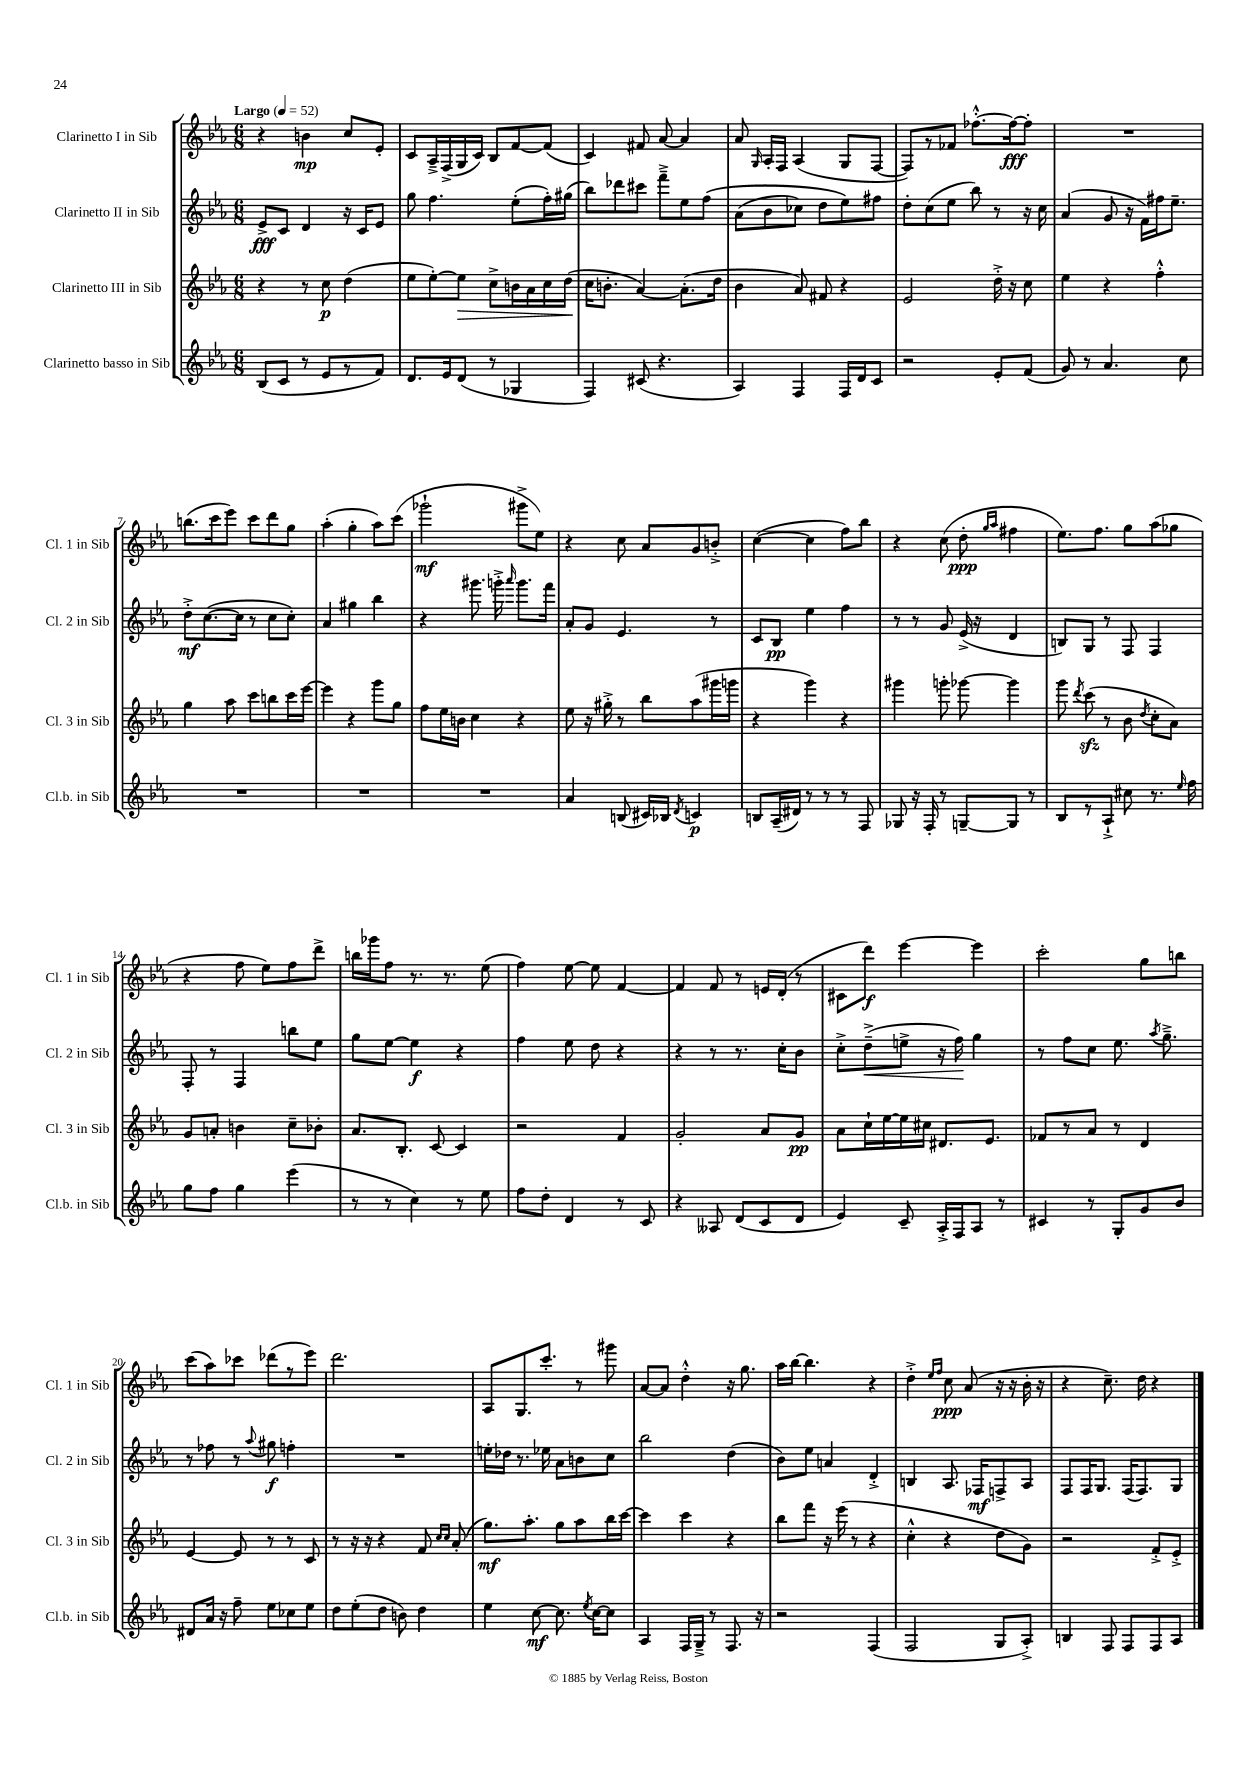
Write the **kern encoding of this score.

**kern	**dynam	**kern	**dynam	**kern	**dynam	**kern	**dynam
*part4	*part4	*part3	*part3	*part2	*part2	*part1	*part1
*staff4	*staff4	*staff3	*staff3	*staff2	*staff2	*staff1	*staff1
*I"Clarinetto basso in Sib	*	*I"Clarinetto III in Sib	*	*I"Clarinetto II in Sib	*	*I"Clarinetto I in Sib	*
*I'Cl.b. in Sib	*	*I'Cl. 3 in Sib	*	*I'Cl. 2 in Sib	*	*I'Cl. 1 in Sib	*
*clefG2	*	*clefG2	*	*clefG2	*	*clefG2	*
*k[b-e-a-]	*	*k[b-e-a-]	*	*k[b-e-a-]	*	*k[b-e-a-]	*
*M6/8	*	*M6/8	*	*M6/8	*	*M6/8	*
*MM52	*	*MM52	*	*MM52	*	*MM52	*
=1	=1	=1	=1	=1	=1	=1	=1
!	!	!	!	!	!	!LO:TX:a:B:t=Largo	!
(8B-/L	.	4r	.	8e-^/L	fff	4r	.
8c/J	.	.	.	8c/J	.	.	.
8r	.	8r	.	4d/	.	4bn\	mp
8e-/L	.	8cc\	p	.	.	.	.
8r	.	(4dd\	.	16r	.	8cc/L	.
.	.	.	.	16c/KL	.	.	.
8f/J)	.	.	.	8e-/J	.	8e-'/J	.
=2	=2	=2	=2	=2	=2	=2	=2
8.d/L	.	8ee-\L	.	8gg\	.	8c/L	.
.	.	[8ee-'\)	.	4.ff\	.	16A-~^/L	.
16e-/k	.	.	.	.	.	(16F^/	.
!	!	!	!LO:HP:b	!	!	!	!
(8d/J	.	8ee-\J]	>	.	.	16G/	.
.	.	.	.	.	.	16c/JJ)	.
8r	.	8cc^\L	.	.	.	8B-/L	.
4G-X/	.	16bn\L	.	(8ee-'\L	.	[8f/	.
.	.	16a-\	.	.	.	.	.
.	.	16cc\	.	16ff'\L)	.	(8f/J]	.
.	.	(16dd\JJ	.	(16gg#X\JJ	.	.	.
.	.	.	]	.	.	.	.
=3	=3	=3	=3	=3	=3	=3	=3
4F/)	.	16cc\KL	.	8bb-\L)	.	4c/)	.
.	.	8.bn'\J	.	.	.	.	.
.	.	.	.	8ddd-X\	.	.	.
(8c#X/	.	[4a-/)	.	8ccc#X\J	.	8f#X/	.
4.r	.	.	.	8fff~^\L	.	[8a-/	.
.	.	(8.a-'\L]	.	8ee-\	.	4a-/]	.
.	.	.	.	(8ff\J	.	.	.
.	.	16dd\Jk	.	.	.	.	.
=4	=4	=4	=4	=4	=4	=4	=4
4A-/)	.	4b-\	.	(8a-\L	.	8a-/	.
.	.	.	.	.	.	16qqG/	.
.	.	.	.	8b-\	.	16A-'/LL	.
.	.	.	.	.	.	16F/JJ	.
4F/	.	8a-/)	.	8cc-X\J)	.	(4A-/	.
.	.	8f#X/	.	8dd\L	.	.	.
16F/LL	.	4r	.	8ee-\)	.	8G/L	.
16d/J	.	.	.	.	.	.	.
8c/J	.	.	.	8ff#X\J	.	[8F/J	.
=5	=5	=5	=5	=5	=5	=5	=5
2r	.	2e-/	.	8dd'\L	.	8F/L])	.
.	.	.	.	(8cc\	.	8r	.
.	.	.	.	8ee-\J	.	8f-X/J	.
.	.	.	.	8bb-\)	.	[8.ff-X'^^\L	.
8e-'/L	.	16dd'^\	.	8r	.	.	.
.	.	16r	.	.	.	16ff-\k_	fff
(8f/J	.	8cc\	.	16r	.	8ff-'\J]	.
.	.	.	.	16cc\	.	.	.
=6	=6	=6	=6	=6	=6	=6	=6
8g/)	.	4ee-\	.	(4a-/	.	2.r	.
8r	.	.	.	.	.	.	.
4.a-/	.	4r	.	8g/	.	.	.
.	.	.	.	16r	.	.	.
.	.	.	.	16f\LL)	.	.	.
.	.	4ff'^^\	.	16ff#X\J	.	.	.
.	.	.	.	8.ee-~\J	.	.	.
8cc\	.	.	.	.	.	.	.
!!LO:LB:g=z
=7	=7	=7	=7	=7	=7	=7	=7
2.r	.	4gg\	.	8dd'^\L	mf	(8.bbn\L	.
.	.	.	.	([8.cc\	.	.	.
.	.	.	.	.	.	16ccc\k	.
.	.	8aa-\	.	.	.	8eee-\J)	.
.	.	.	.	16cc\Jk]	.	.	.
.	.	8ccc\L	.	8r	.	8ccc\L	.
.	.	8bbn\	.	8cc\L	.	8ddd\	.
.	.	16ccc\L	.	8cc'\J)	.	8gg\J	.
.	.	[16eee-\JJ	.	.	.	.	.
=8	=8	=8	=8	=8	=8	=8	=8
2.r	.	4eee-\]	.	4a-/	.	(4aa-'\	.
.	.	4r	.	4gg#X\	.	4gg'\	.
.	.	8ggg\L	.	4bb-\	.	8aa-\L)	.
.	.	8gg\J	.	.	.	(8ccc\J	.
=9	=9	=9	=9	=9	=9	=9	=9
2.r	.	8ff\L	.	4r	.	2ggg-X`\	mf
.	.	16ee-\L	.	.	.	.	.
.	.	16bn\JJ	.	.	.	.	.
.	.	4cc\	.	8.ggg#X\	.	.	.
.	.	.	.	16gggn'^\	.	.	.
.	.	.	.	16qqaaa-/	.	.	.
.	.	4r	.	8.ggg\L	.	8ggg#X^\L	.
.	.	.	.	.	.	8ee-\J)	.
.	.	.	.	16fff\Jk	.	.	.
=10	=10	=10	=10	=10	=10	=10	=10
4a-/	.	8ee-\	.	8a-'/L	.	4r	.
.	.	16r	.	8g/J	.	.	.
.	.	16gg#X'^\	.	.	.	.	.
(8Bn/	.	8r	.	4.e-/	.	8cc\	.
16c#X/LL)	.	8bb-\L	.	.	.	8a-/L	.
16B-X/JJ	.	.	.	.	.	.	.
8qd/	.	.	.	.	.	.	.
4cn/	p	(8aa-\	.	.	.	8g/	.
.	.	16ggg#X\L	.	8r	.	8bn'^/J	.
.	.	16gggn\JJ	.	.	.	.	.
=11	=11	=11	=11	=11	=11	=11	=11
8Bn/L	.	4r	.	8c/L	.	([4cc\	.
(16A-~/L	.	.	.	8B-/J	pp	.	.
16d#X/JJ)	.	.	.	.	.	.	.
8r	.	4ggg\)	.	4ee-\	.	4cc\]	.
8r	.	.	.	.	.	.	.
8r	.	4r	.	4ff\	.	8ff\L)	.
8F/	.	.	.	.	.	8bb-\J	.
=12	=12	=12	=12	=12	=12	=12	=12
8G-X/	.	4ggg#X\	.	8r	.	4r	.
16r	.	.	.	8r	.	.	.
16F'/	.	.	.	.	.	.	.
8r	.	8gggn'\	.	8g/	.	(8cc\	.
[8Gn~/L	.	[8ggg-X\	.	(16e-^/	.	8dd'\	ppp
.	.	.	.	16r	.	.	.
.	.	.	.	.	.	16qqgg/LL	.
.	.	.	.	.	.	16qqaa-/JJ	.
8G/J]	.	4ggg-\]	.	4d/	.	4ff#X\	.
8r	.	.	.	.	.	.	.
=13	=13	=13	=13	=13	=13	=13	=13
8B-/L	.	8ggg\	.	8Bn/L)	.	8.ee-\L)	.
.	.	8qddd/	.	.	.	.	.
8r	.	(8ccczz\	.	8G/J	.	.	.
.	.	.	.	.	.	8.ff\J	.
8A-`^/J	.	8r	.	8r	.	.	.
8cc#X\	.	8b-\	.	8F/	.	8gg\L	.
.	.	8qdd/	.	.	.	.	.
8.r	.	8cc'\L	.	4F/	.	(8aa-\	.
.	.	8a-\J)	.	.	.	8gg-X\J	.
16qqee-/	.	.	.	.	.	.	.
16ff\	.	.	.	.	.	.	.
!!LO:LB:g=z
=14	=14	=14	=14	=14	=14	=14	=14
8gg\L	.	8g/L	.	8F'/	.	4r	.
8ff\J	.	8an'/J	.	8r	.	.	.
4gg\	.	4bn\	.	4F/	.	8ff\	.
.	.	.	.	.	.	8ee-\L)	.
(4eee-\	.	8cc~\L	.	8bbn\L	.	8ff\	.
.	.	8b-X'\J	.	8ee-\J	.	8ddd^\J	.
=15	=15	=15	=15	=15	=15	=15	=15
8r	.	8.a-/L	.	8gg\L	.	16bbn\LL	.
.	.	.	.	.	.	16ggg-X\J	.
8r	.	.	.	[8ee-\J	.	8ff\J	.
.	.	8.B-'/J	.	.	.	.	.
4cc\)	.	.	.	4ee-\]	f	8.r	.
.	.	[8c/	.	.	.	.	.
.	.	.	.	.	.	8.r	.
8r	.	4c/]	.	4r	.	.	.
8ee-\	.	.	.	.	.	(8ee-\	.
=16	=16	=16	=16	=16	=16	=16	=16
8ff\L	.	2r	.	4ff\	.	4ff\)	.
8dd'\J	.	.	.	.	.	.	.
4d/	.	.	.	8ee-\	.	[8ee-\	.
.	.	.	.	8dd\	.	8ee-\]	.
8r	.	4f/	.	4r	.	[4f/	.
8c/	.	.	.	.	.	.	.
=17	=17	=17	=17	=17	=17	=17	=17
4r	.	2g'/	.	4r	.	4f/]	.
8A--X/	.	.	.	8r	.	8f/	.
(8d/L	.	.	.	8.r	.	8r	.
8c/	.	8a-/L	.	.	.	16en/LL	.
.	.	.	.	16cc'\KL	.	(16d'/JJ	.
8d/J	.	8g/J	pp	8b-\J	.	8r	.
=18	=18	=18	=18	=18	=18	=18	=18
4e-/)	.	8a-\L	.	8cc'^\L	.	8c#X\L	.
!	!	!	!	!	!LO:HP:b	!	!
.	.	16cc`\L	.	(8dd~^\	<	8ddd\J)	f
.	.	[16ee-\	.	.	.	.	.
8c~/	.	16ee-\]	.	8een^\J	.	[4eee-\	.
.	.	16cc#X\JJ	.	.	.	.	.
16A-'^/LL	.	8.d#X/L	.	16r	.	.	.
16F/J	.	.	.	16ff\)	.	.	.
8A-/J	.	.	.	4gg\	[	4eee-\]	.
.	.	8.e-/J	.	.	.	.	.
8r	.	.	.	.	.	.	.
=19	=19	=19	=19	=19	=19	=19	=19
4c#X/	.	8f-X/L	.	8r	.	2ccc'\	.
.	.	8r	.	8ff\L	.	.	.
8r	.	8a-/J	.	8cc\J	.	.	.
8G'/L	.	8r	.	8.ee-\	.	.	.
8g/	.	4d/	.	.	.	8gg\L	.
.	.	.	.	8qaa-/	.	.	.
.	.	.	.	8.gg~^\	.	.	.
8b-/J	.	.	.	.	.	8bbn\J	.
!!LO:LB:g=z
=20	=20	=20	=20	=20	=20	=20	=20
8d#X/L	.	[4e-/	.	8r	.	(8ccc\L	.
16a-/Jk	.	.	.	8ff-X\	.	8aa-\)	.
16r	.	.	.	.	.	.	.
8ff~\	.	8e-/]	.	8r	.	8ccc-X\J	.
.	.	.	.	8qqaa-/	.	.	.
8ee-\L	.	8r	.	8gg#X\	f	(8ddd-X\L	.
8cc-X\	.	8r	.	4ffn'\	.	8r	.
8ee-\J	.	8c/	.	.	.	8eee-\J)	.
=21	=21	=21	=21	=21	=21	=21	=21
8dd\L	.	8r	.	2.r	.	2.ddd\	.
(8ee-'\	.	16r	.	.	.	.	.
.	.	16r	.	.	.	.	.
8dd\J	.	4r	.	.	.	.	.
8bn\)	.	.	.	.	.	.	.
4dd\	.	8f/	.	.	.	.	.
.	.	16qqcc/LL	.	.	.	.	.
.	.	16qqcc/JJ	.	.	.	.	.
.	.	(8a-'/	.	.	.	.	.
=22	=22	=22	=22	=22	=22	=22	=22
4ee-\	.	8.gg\L)	mf	16een'\LL	.	8A-/L	.
.	.	.	.	16dd-X\JJ	.	.	.
.	.	.	.	8.r	.	8.G/	.
.	.	8.aa-'\J	.	.	.	.	.
[8cc\	mf	.	.	.	.	.	.
.	.	.	.	16ee-X\	.	8.ccc'/J	.
8.cc\]	.	8gg\L	.	8a-\L	.	.	.
.	.	8aa-\	.	8bn\	.	8r	.
8qee-/	.	.	.	.	.	.	.
[16cc\KL	.	.	.	.	.	.	.
8cc\J]	.	16bb-\L	.	8cc\J	.	8ggg#X\	.
.	.	[16ccc\JJ	.	.	.	.	.
=23	=23	=23	=23	=23	=23	=23	=23
4A-/	.	4ccc\]	.	2bb-\	.	[8a-/L	.
.	.	.	.	.	.	8a-/J]	.
16F/LL	.	4ccc\	.	.	.	4dd'^^\	.
16G~^/JJ	.	.	.	.	.	.	.
8r	.	.	.	.	.	.	.
8.F/	.	4r	.	(4dd\	.	16r	.
.	.	.	.	.	.	8.gg\	.
16r	.	.	.	.	.	.	.
=24	=24	=24	=24	=24	=24	=24	=24
2r	.	8bb-\L	.	8b-\L)	.	16aa-\LL	.
.	.	.	.	.	.	[16bb-\JJ	.
.	.	8fff\J	.	8ee-\J	.	4.bb-\]	.
.	.	16r	.	4an/	.	.	.
.	.	(16eee-\	.	.	.	.	.
.	.	8r	.	.	.	.	.
(4F/	.	4r	.	4d'^/	.	4r	.
=25	=25	=25	=25	=25	=25	=25	=25
2F/	.	4cc'^^\	.	4Bn/	.	4dd'^\	.
.	.	.	.	.	.	16qqee-/LL	.
.	.	.	.	.	.	16qqff/JJ	.
.	.	4r	.	8.A-/	.	8cc\	ppp
.	.	.	.	.	.	(8a-/	.
.	.	.	.	16F-X/KL	mf	.	.
8G/L	.	8dd\L	.	8Fn^/	.	16r	.
.	.	.	.	.	.	16r	.
8A-'^/J)	.	8g\J)	.	8A-/J	.	16b-'\	.
.	.	.	.	.	.	16r	.
=26	=26	=26	=26	=26	=26	=26	=26
4Bn/	.	2r	.	8F/L	.	4r	.
.	.	.	.	16F/K	.	.	.
.	.	.	.	8.G/J	.	.	.
8F/	.	.	.	.	.	8.cc~\)	.
8F/L	.	.	.	(16F/KL	.	.	.
.	.	.	.	8.F/)	.	16dd\	.
8F/	.	8f'^/L	.	.	.	4r	.
8A-/J	.	8e-'^/J	.	8G/J	.	.	.
==	==	==	==	==	==	==	==
*-	*-	*-	*-	*-	*-	*-	*-
